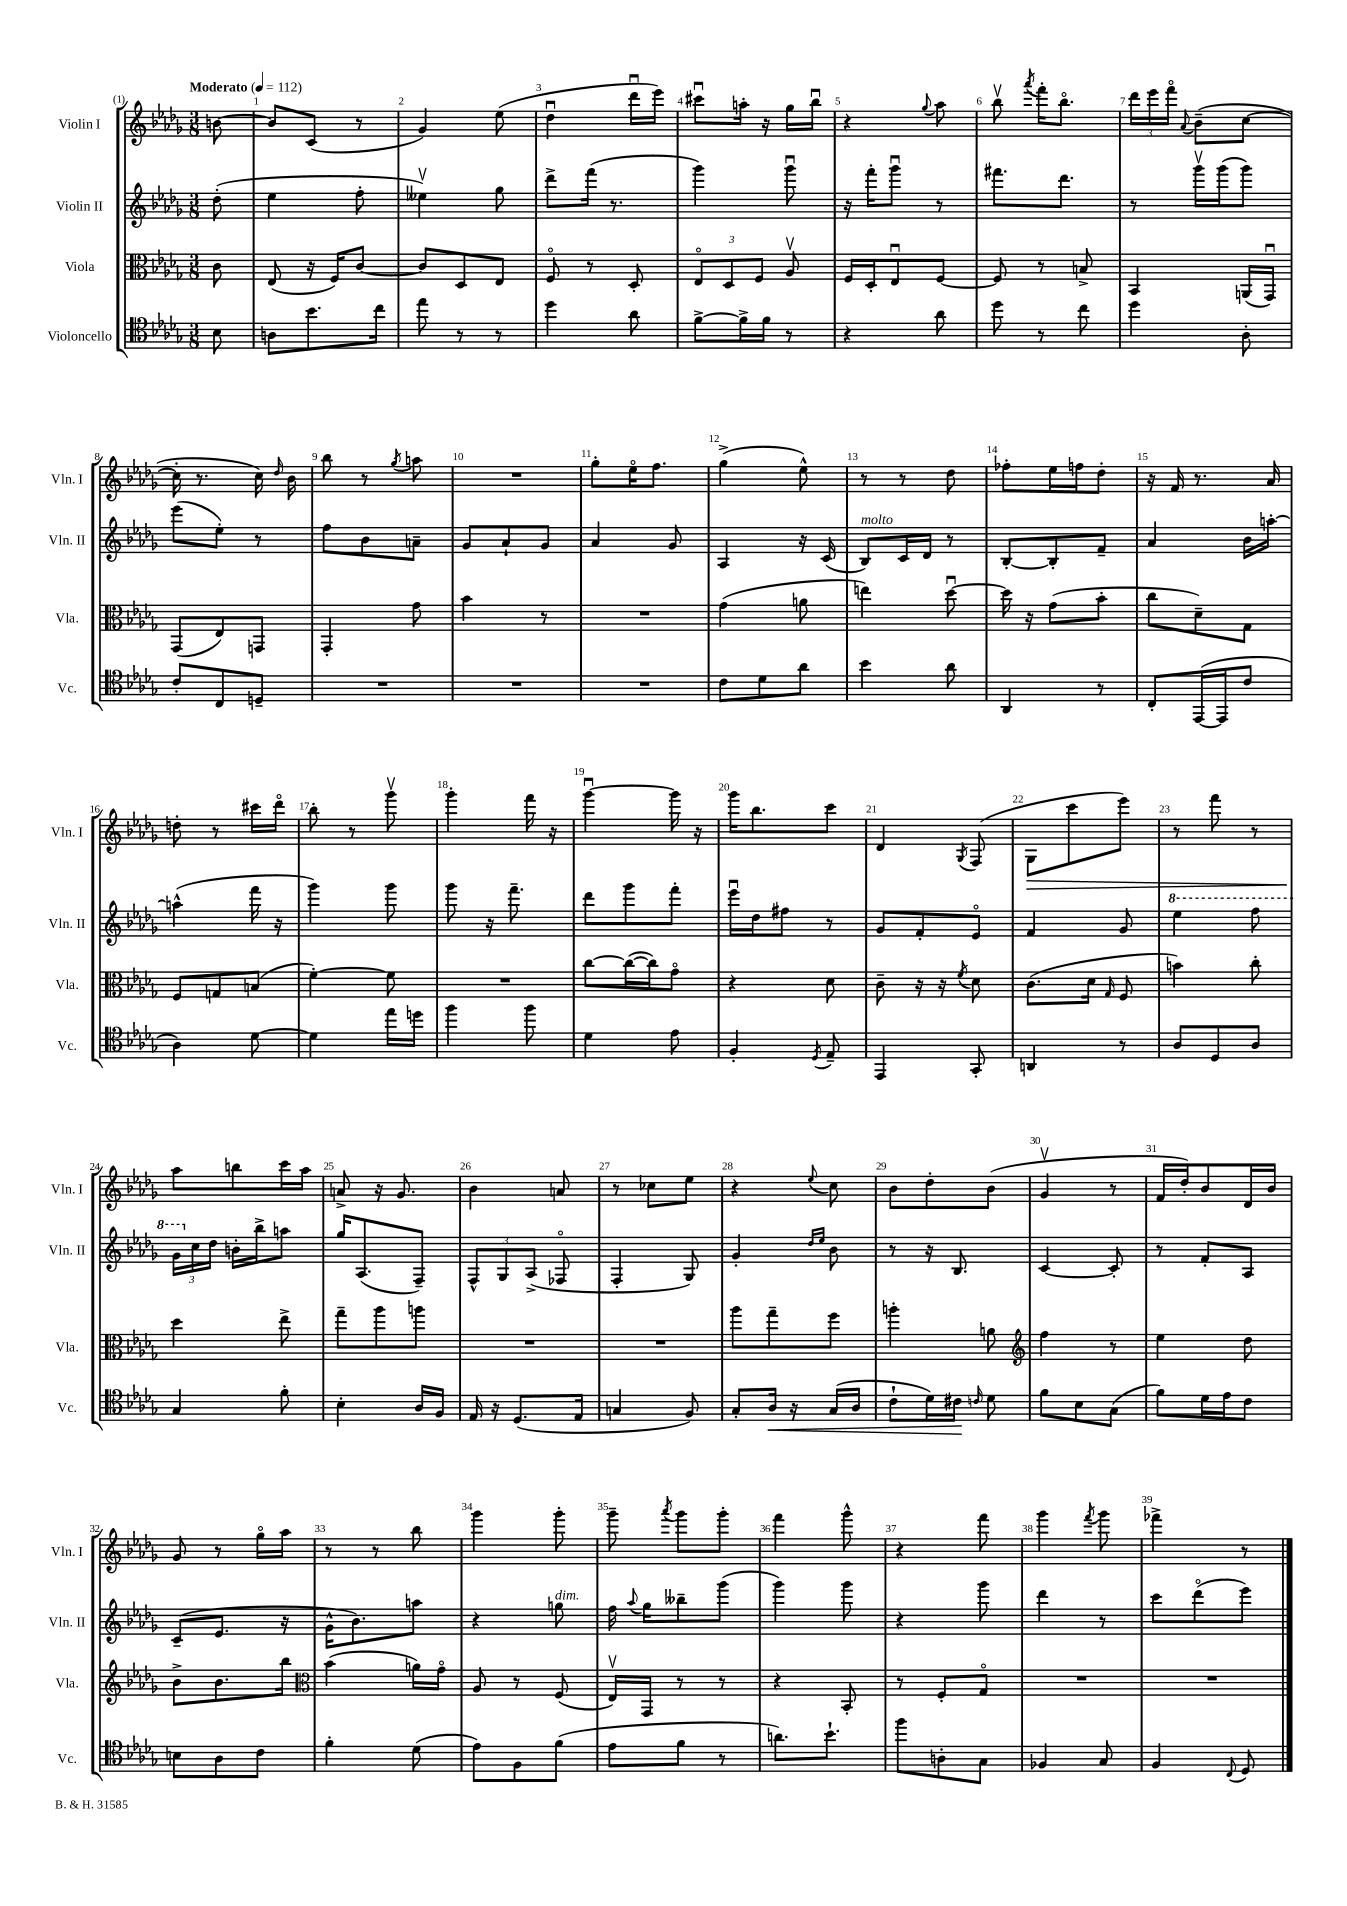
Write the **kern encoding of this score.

**kern	**kern	**kern	**kern
*staff4	*staff3	*staff2	*staff1
*clefC4	*clefC3	*clefG2	*clefG2
*k[b-e-a-d-g-]	*k[b-e-a-d-g-]	*k[b-e-a-d-g-]	*k[b-e-a-d-g-]
*M3/8	*M3/8	*M3/8	*M3/8
*MM112	*MM112	*MM112	*MM112
8B-	8c	(8dd-'	[8b
=	=	=	=
8A	(8E-	4ee-	8b]
8.b-	16r	.	(8c
.	16F)	.	.
.	[8c	8ff'	8r
16cc	.	.	.
=	=	=	=
8ee-	8c]	4ee--v)	4g-)
8r	8D-	.	.
8r	8E-	8gg-	(8ee-
=	=	=	=
4dd-	8Fo	8ddd-^	4dd-u
.	8r	(16fff	.
.	.	8.r	.
8a-	8D-'	.	16ddd-u
.	.	.	16eee-)
=	=	=	=
[8f^	12E-o	4ggg-)	8ccc#u
.	12D-	.	.
16f^]	.	.	16aa'
.	12F	.	.
16f	.	.	16r
8r	8A-v	8ggg-u	16gg-
.	.	.	16bb-u
=	=	=	=
4r	16F	16r	4r
.	16D-'	16fff'	.
.	8E-u	8ggg-u	.
.	.	.	8qqgg-
8a-	[8F	8r	8aa-
=	=	=	=
8dd-	8F]	8.fff#	8bb-v
.	.	.	8qaaa-
8r	8r	.	16fff'
.	.	8.ddd-	8.bb-o
8cc	8B^	.	.
=	=	=	=
4dd-	4BB-	8r	24ddd-
.	.	.	24eee-
.	.	.	24fffo
.	.	.	8qqa-
.	.	16ggg-v	(8b-~
.	.	(16ggg-	.
8A-'	(16AA	8ggg-)	[8cc
.	16GG-u)	.	.
=	=	=	=
8c'	(8GG-	(8eee-	16cc']
.	.	.	8.r
8C	8E-)	8ee-')	.
8D~	8GG	8r	16cc)
.	.	.	16qqdd-
.	.	.	16b-
=	=	=	=
4.r	4GG-'	8ff	8bb-
.	.	8b-	8r
.	.	.	8qgg-
.	8g-	8a~	8aa
=	=	=	=
4.r	4b-	8g-	4.r
.	.	8a-`	.
.	8r	8g-	.
=	=	=	=
4.r	4.r	4a-	8gg-'
.	.	.	16ee-o
.	.	.	8.ff
.	.	8g-	.
=	=	=	=
8c	(4g-	4A-	(4gg-^
8d-	.	.	.
8a-	8a	16r	8ee-^^)
.	.	(16c	.
=	=	=	=
4b-	4ee)	8B-)	8r
.	.	16c	8r
.	.	16d-	.
8a-	[8dd-u	8r	8dd-
=	=	=	=
4AA-	16dd-]	[8B-'	8ff-'
.	16r	.	.
.	(8g-	8B-']	16ee-
.	.	.	16ff
8r	8b-'	8f~	8dd-'
=	=	=	=
8C'	8cc	4a-	16r
.	.	.	16f
([16EE-	8d-~)	.	8.r
16EE-]	.	.	.
8c	8G-	16b-	.
.	.	[16aa'	16a-
=	=	=	=
4A-)	8F	(4aa^^]	8dd'
.	8G	.	8r
[8d-	(8B	16fff	16ccc#
.	.	16r	16ddd-o
=	=	=	=
4d-]	[4f')	4ggg-)	8bb-'
.	.	.	8r
16ee-	8f]	8ggg-	8ggg-v
16dd	.	.	.
=	=	=	=
4ff	4.r	8ggg-	4ggg-'
.	.	16r	.
.	.	8.fff~	.
8ff	.	.	16fff
.	.	.	16r
=	=	=	=
4d-	[8cc	8ddd-	[4ggg-u
.	(16cc_	8ggg-	.
.	16cc])	.	.
8e-	8g-o	8fff'	16ggg-]
.	.	.	16r
=	=	=	=
4F'	4r	16eee-u	16ggg-
.	.	16dd-	8.bb-
.	.	8ff#	.
8qD-	.	.	.
8E-~	8d-	8r	8ccc
=	=	=	=
4EE-	8c~	8g-	4d-
.	16r	8f'	.
.	16r	.	.
.	8qf	.	8qG-
8GG-'	8d-	8e-o	(8F
=	=	=	=
4AA	(8.c	4f	8G-
.	.	.	8ccc
.	16d-	.	.
.	16qqG-	.	.
8r	8F	8g-	8eee-)
=	=	=	=
8A-	4b)	4eee-	8r
8D-	.	.	8fff
8A-	8cc'	8fff	8r
=	=	=	=
4G-	4dd-	24gg-	8aa-
.	.	24cc	.
.	.	24dd-	.
.	.	16b'	8bb
.	.	16bb-^	.
8f'	8ee-^	8aa	16ccc
.	.	.	16aa-
=	=	=	=
4B-'	8gg-~	16gg-	8a^
.	.	(8.A-	.
.	8aa-	.	16r
.	.	.	8.g-
16A-	8aa	8F~)	.
16F	.	.	.
=	=	=	=
16E-	4.r	12F^^	4b-
16r	.	.	.
.	.	12G-	.
(8.D-	.	.	.
.	.	(12A-^	.
.	.	8F-o	8a
16E-	.	.	.
=	=	=	=
4G	4.r	4F'	8r
.	.	.	8cc-
8F)	.	8G-)	8ee-
=	=	=	=
8G-'	8aa-	4g-'	4r
16A-	8gg-~	.	.
16r	.	.	.
.	.	16qqdd-	.
.	.	16qqee-	8qqee-
(16G-	8ff	8b-	8cc
16A-	.	.	.
=	=	=	=
8c`	4aa'	8r	8b-
16d-)	.	16r	8dd-'
16c#	.	8.B-	.
16qqc	.	.	.
8d-	8a	.	(8b-
=	=	=	=
*	*clefG2	*	*
8f	4ff	[4c	4g-v
8B-	.	.	.
(8G-	8r	8c']	8r
=	=	=	=
8f)	4ee-	8r	16f
.	.	.	16dd-')
16d-	.	8f'	8b-
16e-	.	.	.
8c	8dd-	8A-	16d-
.	.	.	16b-
=	=	=	=
8B	8b-^	(8c~	8g-
8A-	8.b-	8.e-	8r
8c	.	.	16gg-o
.	16bb-	16r	16aa-
=	=	=	=
*	*clefC3	*	*
4f'	(4b-	16g-^^	8r
.	.	8.b-)	.
.	.	.	8r
(8d-	16a)	8aa	8bb-
.	16g-o	.	.
=	=	=	=
8e-)	8A-	4r	4ggg-
8F	8r	.	.
(8f	(8F	8gg	8ggg-'
=	=	=	=
8e-	16E-v)	16ff	8ggg-~
.	.	8qqaa-	.
.	16GG-	16gg-	.
.	.	.	8qaaa-
8f	8r	8bb--~	8ggg-
8r	8r	(8ggg-	8ggg-'
=	=	=	=
8.a)	4r	4ggg-)	4fff
8.b-`	.	.	.
.	8BB-'	8ggg-	8ggg-^^
=	=	=	=
8ff	8r	4r	4r
8A'	8F'	.	.
8G-	8G-o	8ggg-	8fff
=	=	=	=
4F-	4.r	4ddd-	4ggg-
.	.	.	8qfff
8G-	.	8r	8ggg-
=	=	=	=
4F	4.r	8ccc	4fff-^
.	.	(8ddd-o	.
8qqC	.	.	.
8D-	.	8eee-)	8r
==	==	==	==
*-	*-	*-	*-
